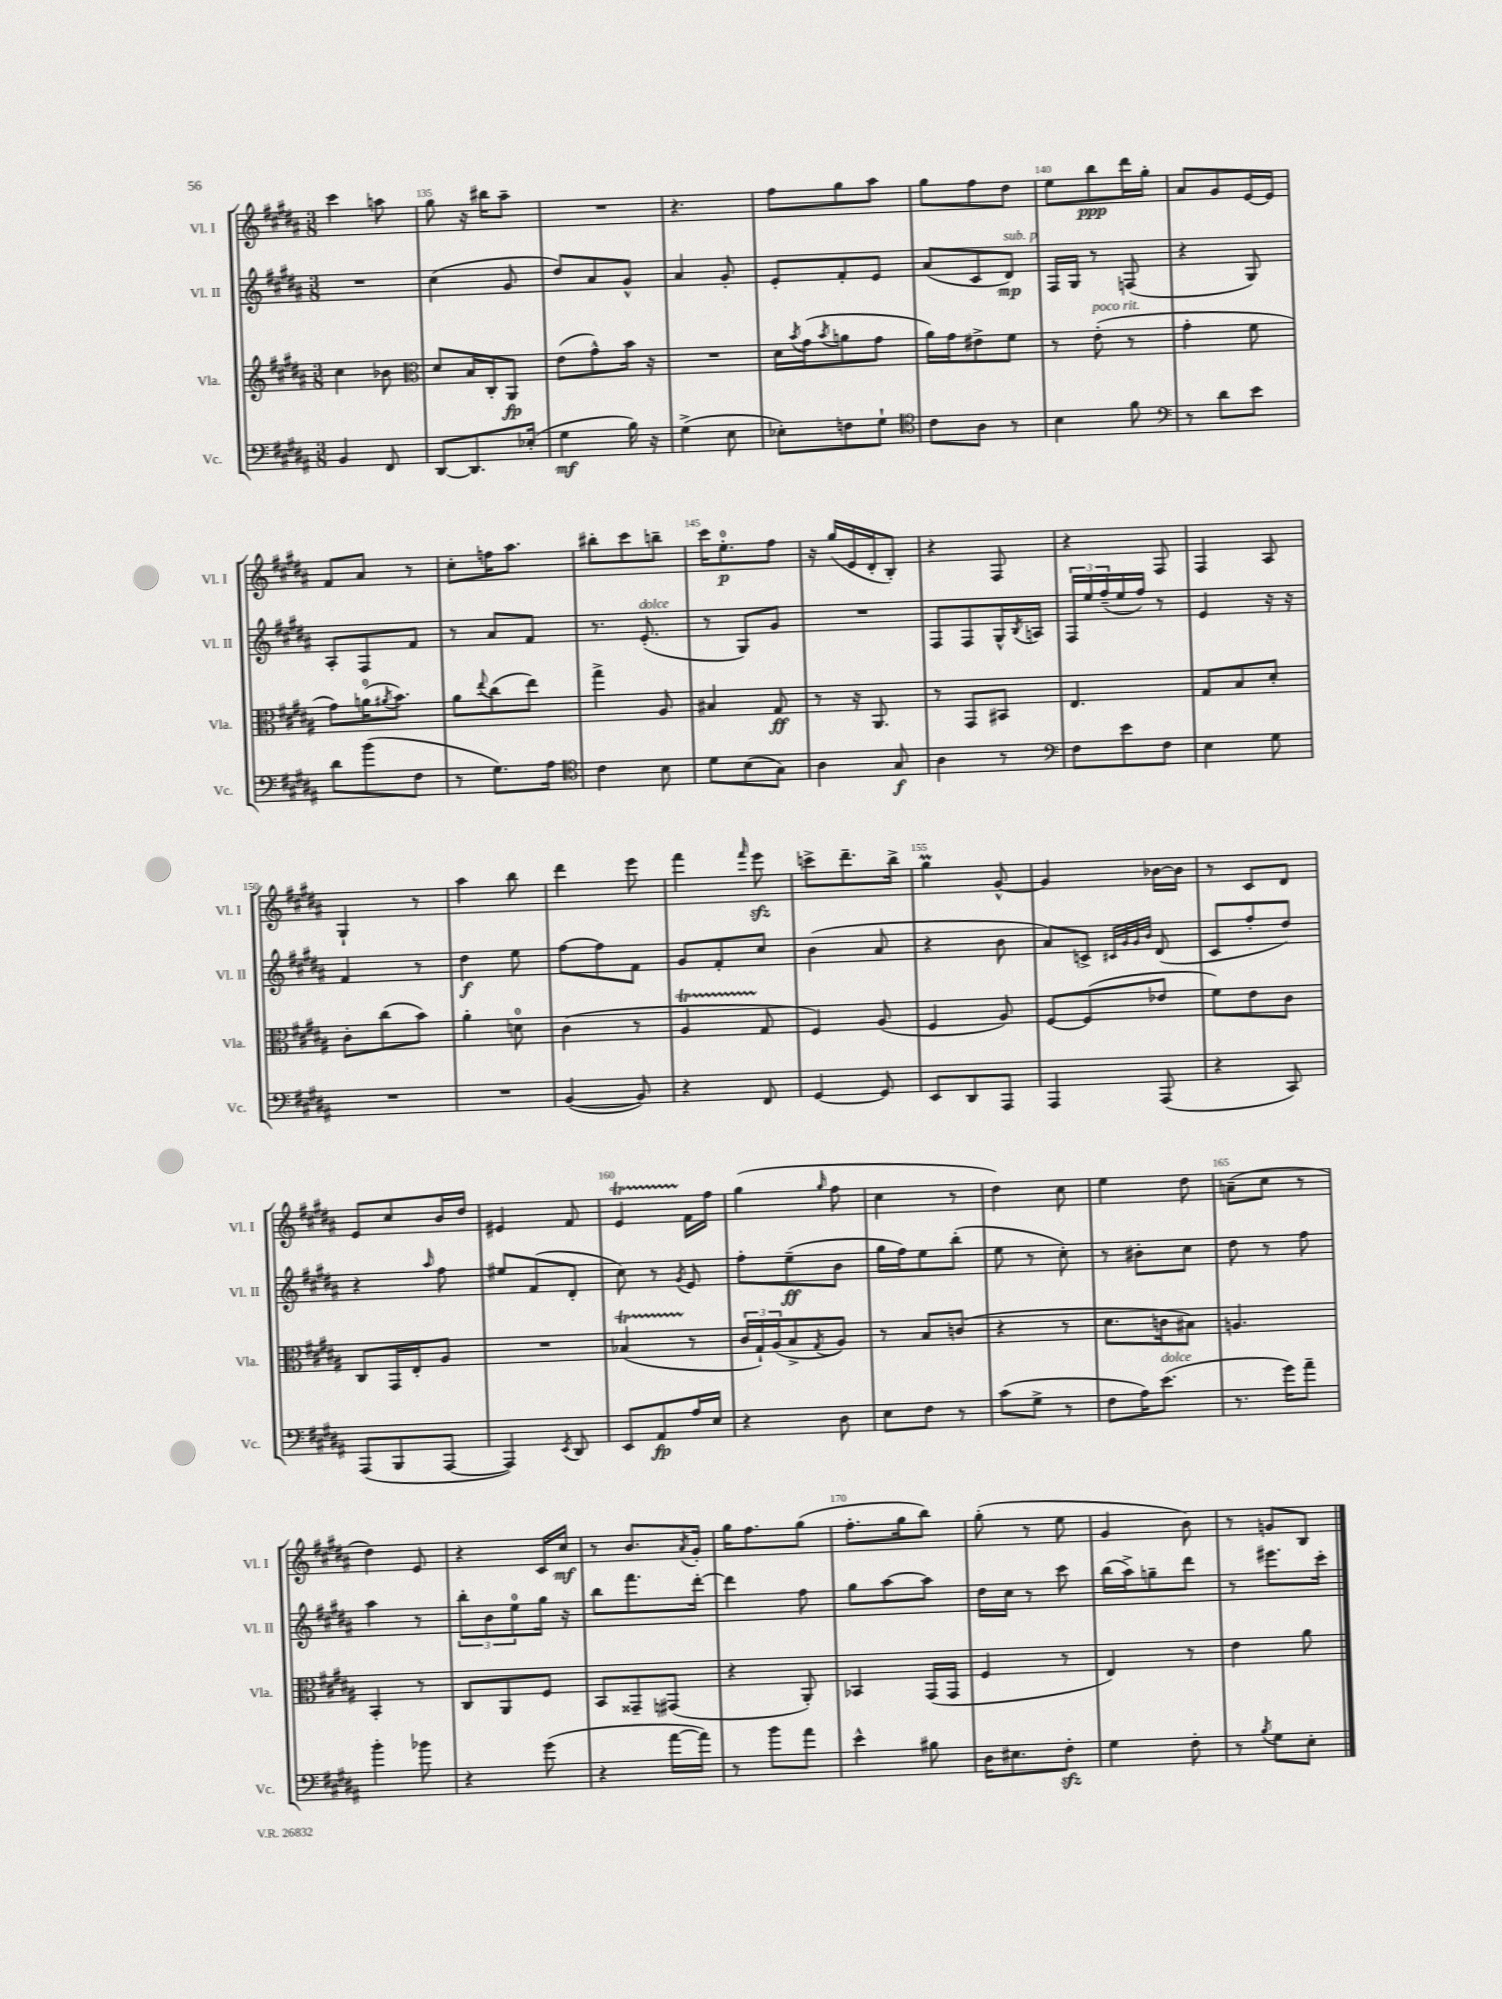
<<
\new StaffGroup <<
\new Staff = "s0" \with { instrumentName = "Vl. I" shortInstrumentName = "Vl. I" } {
    \clef treble \key b \major \numericTimeSignature \time 3/8
    cis'''4 a''8 |
    gis''8 r16 bis''16 ais''8-- |
    R4. |
    r4. |
    fis''8 gis''8 ais''8 |
    gis''8 fis''8 dis''8 |
    e''8 b''8\ppp dis'''16 gis''16-. |
    ais'8 gis'8 e'16~ e'16 |
    fis'8 ais'8 r8 |
    cis''8-. f''16 ais''8. |
    bis''8-. cis'''8 b''8-- |
    cis'''16 e''8.-0-.\p fis''8 |
    r16 gis''16( e'16 dis'16-. b8-.) |
    r4 fis8 |
    r4 fis8 |
    fis4 ais8 |
    gis4-! r8 |
    ais''4 b''8 |
    dis'''4 e'''8 |
    fis'''4 \grace { fis'''16 } e'''8\sfz |
    c'''8-> dis'''8.-- b''16-> |
    gis''4\prall gis'8~-^ |
    gis'4 bes'16~ bes'16 |
    r8 cis'8 dis'8 |
    e'8 cis''8 b'16 dis''16 |
    eis'4 fis'8 |
    e'4\startTrillSpan fis'16\stopTrillSpan fis''16 |
    gis''4( \grace { gis''16 } fis''8 |
    cis''4 r8 |
    dis''4) cis''8 |
    e''4 dis''8 |
    a'8--( cis''8 r8 |
    dis''4) e'8 |
    r4 cis'16 cis''16\mf |
    r8 b'8. \acciaccatura { ais'8 } gis'16-. |
    gis''16 fis''8. gis''8( |
    fis''8.-. gis''16 b''8) |
    gis''8-.( r8 e''8 |
    gis'4 b'8) |
    r8 g'8 b8 \bar "|." |
}
\new Staff = "s1" \with { instrumentName = "Vl. II" shortInstrumentName = "Vl. II" } {
    \clef treble \key b \major \numericTimeSignature \time 3/8
    R4. |
    cis''4( gis'8 |
    dis''8) ais'8 gis'8-^ |
    ais'4 gis'8-. |
    e'8-. fis'8-. e'8 |
    ais'8( cis'8 dis'8\mp^\markup { \italic "sub. p" }) |
    fis16 gis16 r8 f8( |
    r4 gis8) |
    ais8-. fis8 fis'8 |
    r8 ais'8 fis'8 |
    r8. e'8.-.^\markup { \italic "dolce" }( |
    r8 gis8) gis'8 |
    R4. |
    fis8 fis8 gis16-^ \acciaccatura { b8 } a16 |
    \tuplet 3/2 { fis16 e''16 fis''16--( } e''16 fis''16) r8 |
    e'4 r16 r16 |
    fis'4 r8 |
    dis''4\f e''8 |
    fis''8~ fis''8 fis'8 |
    gis'8 fis'8-. cis''8 |
    b'4( ais'8 |
    r4 b'8 |
    ais'8) c'8-> \grace { cis'32 gis'32 gis'32 b'32 } dis'8( |
    cis'8 fis''8-. dis''8) |
    r4 \grace { ais''16 } fis''8 |
    eis''8 fis'8( dis'8-. |
    cis''8) r8 \acciaccatura { gis'8 } e'8 |
    fis''8-. e''8--\ff( b'8 |
    gis''16 fis''16) e''8 b''8-.( |
    e''8 r8 cis''8-.) |
    r8 bis'8-. cis''8 |
    dis''8 r8 fis''8 |
    ais''4 r8 |
    \tuplet 3/2 { b''8-. b'8 e''8-0 } gis''16 r16 |
    b''8 fis'''8. dis'''16~-. |
    dis'''4 fis''8 |
    gis''8 ais''8~ ais''8 |
    dis''16 cis''16 r8 cis'''8 |
    b''16( ais''16->) g''8-- dis'''8 |
    r8 eis'''8. cis'''16-. \bar "|." |
}
\new Staff = "s2" \with { instrumentName = "Vla." shortInstrumentName = "Vla." } {
    \clef treble \key b \major \numericTimeSignature \time 3/8
    cis''4 bes'8 |
    \clef alto dis'8 b16 cis16-. ais,8\fp |
    e'8( gis'8-^) b'16 r16 |
    R4. |
    dis'16 \acciaccatura { b'8 } gis'16( \acciaccatura { b'8 } a'8 gis'8 |
    ais'16) gis'16 eis'8-> fis'8 |
    r8 e'8-.^\markup { \italic "poco rit." }( r8 |
    gis'4-. fis'8 |
    gis'8) a'16-0( \acciaccatura { ais'8 } b'8.) |
    ais'8 \appoggiatura { e''8 } cis''8( e''8) |
    gis''4-> ais8 |
    bis4 gis8\ff |
    r8 r16 ais,8. |
    r8 gis,8 bis,8 |
    e4. |
    gis8 b8 dis'8-. |
    cis'8-. cis''8( b'8) |
    ais'4-. d'8-0 |
    cis'4( r8 |
    ais4\startTrillSpan gis8\stopTrillSpan |
    fis4) ais8( |
    fis4 ais8) |
    fis8~ fis8( ees'8 |
    fis'8) e'8 cis'8 |
    cis8 gis,16 e16-. ais8 |
    R4. |
    bes4\startTrillSpan( r8\stopTrillSpan |
    \tuplet 3/2 { cis'16 gis16-!) ais16( } b8-> \acciaccatura { gis8 } ais8) |
    r8 b8 c'8( |
    r4 r8 |
    dis'8. c'16 bis8) |
    a4. |
    b,4-. r8 |
    cis8 ais,8 fis8 |
    b,8 gisis,8-- gis,8( |
    r4 ais,8-.) |
    bes,4 gis,16( gis,16 |
    fis4 r8 |
    e4) r8 |
    e'4 ais'8 \bar "|." |
}
\new Staff = "s3" \with { instrumentName = "Vc." shortInstrumentName = "Vc." } {
    \clef bass \key b \major \numericTimeSignature \time 3/8
    b,4 fis,8 |
    dis,8~ dis,8. ees16-.( |
    gis4\mf b16) r16 |
    gis4->( e8 |
    ees8-.) f8 gis8-! |
    \clef tenor cis'8 ais8 r8 |
    b4 fis'8 |
    \clef bass r8 dis'8 e'8 |
    dis'8 b'8( fis8 |
    r8 gis8.) ais16 |
    \clef tenor cis'4 b8 |
    dis'8 b8( gis8) |
    ais4 gis8\f |
    ais4 r8 |
    \clef bass fis8 e'8 fis8 |
    e4 gis8 |
    R4. |
    R4. |
    b,4~( b,8) |
    r4 fis,8 |
    gis,4~ gis,8 |
    e,8 dis,8 ais,,8 |
    ais,,4 ais,,8( |
    r4 cis,8) |
    ais,,8( b,,8 ais,,8~ |
    ais,,4) \acciaccatura { e,8 } dis,8 |
    e,8 ais,8\fp ais16 e16 |
    r4 dis8 |
    e8 fis8 r8 |
    cis'8( gis8-> r8 |
    fis8 ais16) e'8.^\markup { \italic "dolce" }( |
    r8. gis'16) ais'8-- |
    b'4-. bes'8 |
    r4 gis'8( |
    r4 ais'16~ ais'16) |
    r8 b'8 ais'8 |
    e'4-^ bis8 |
    dis16 eis8. fis8-.\sfz |
    gis4 fis8-. |
    r8 \acciaccatura { b8 } gis8 e8-. \bar "|." |
}
>>
>>
\layout { \context { \Score currentBarNumber = #134 \override BarNumber.break-visibility = ##(#f #t #t) barNumberVisibility = #(every-nth-bar-number-visible 5) } }
